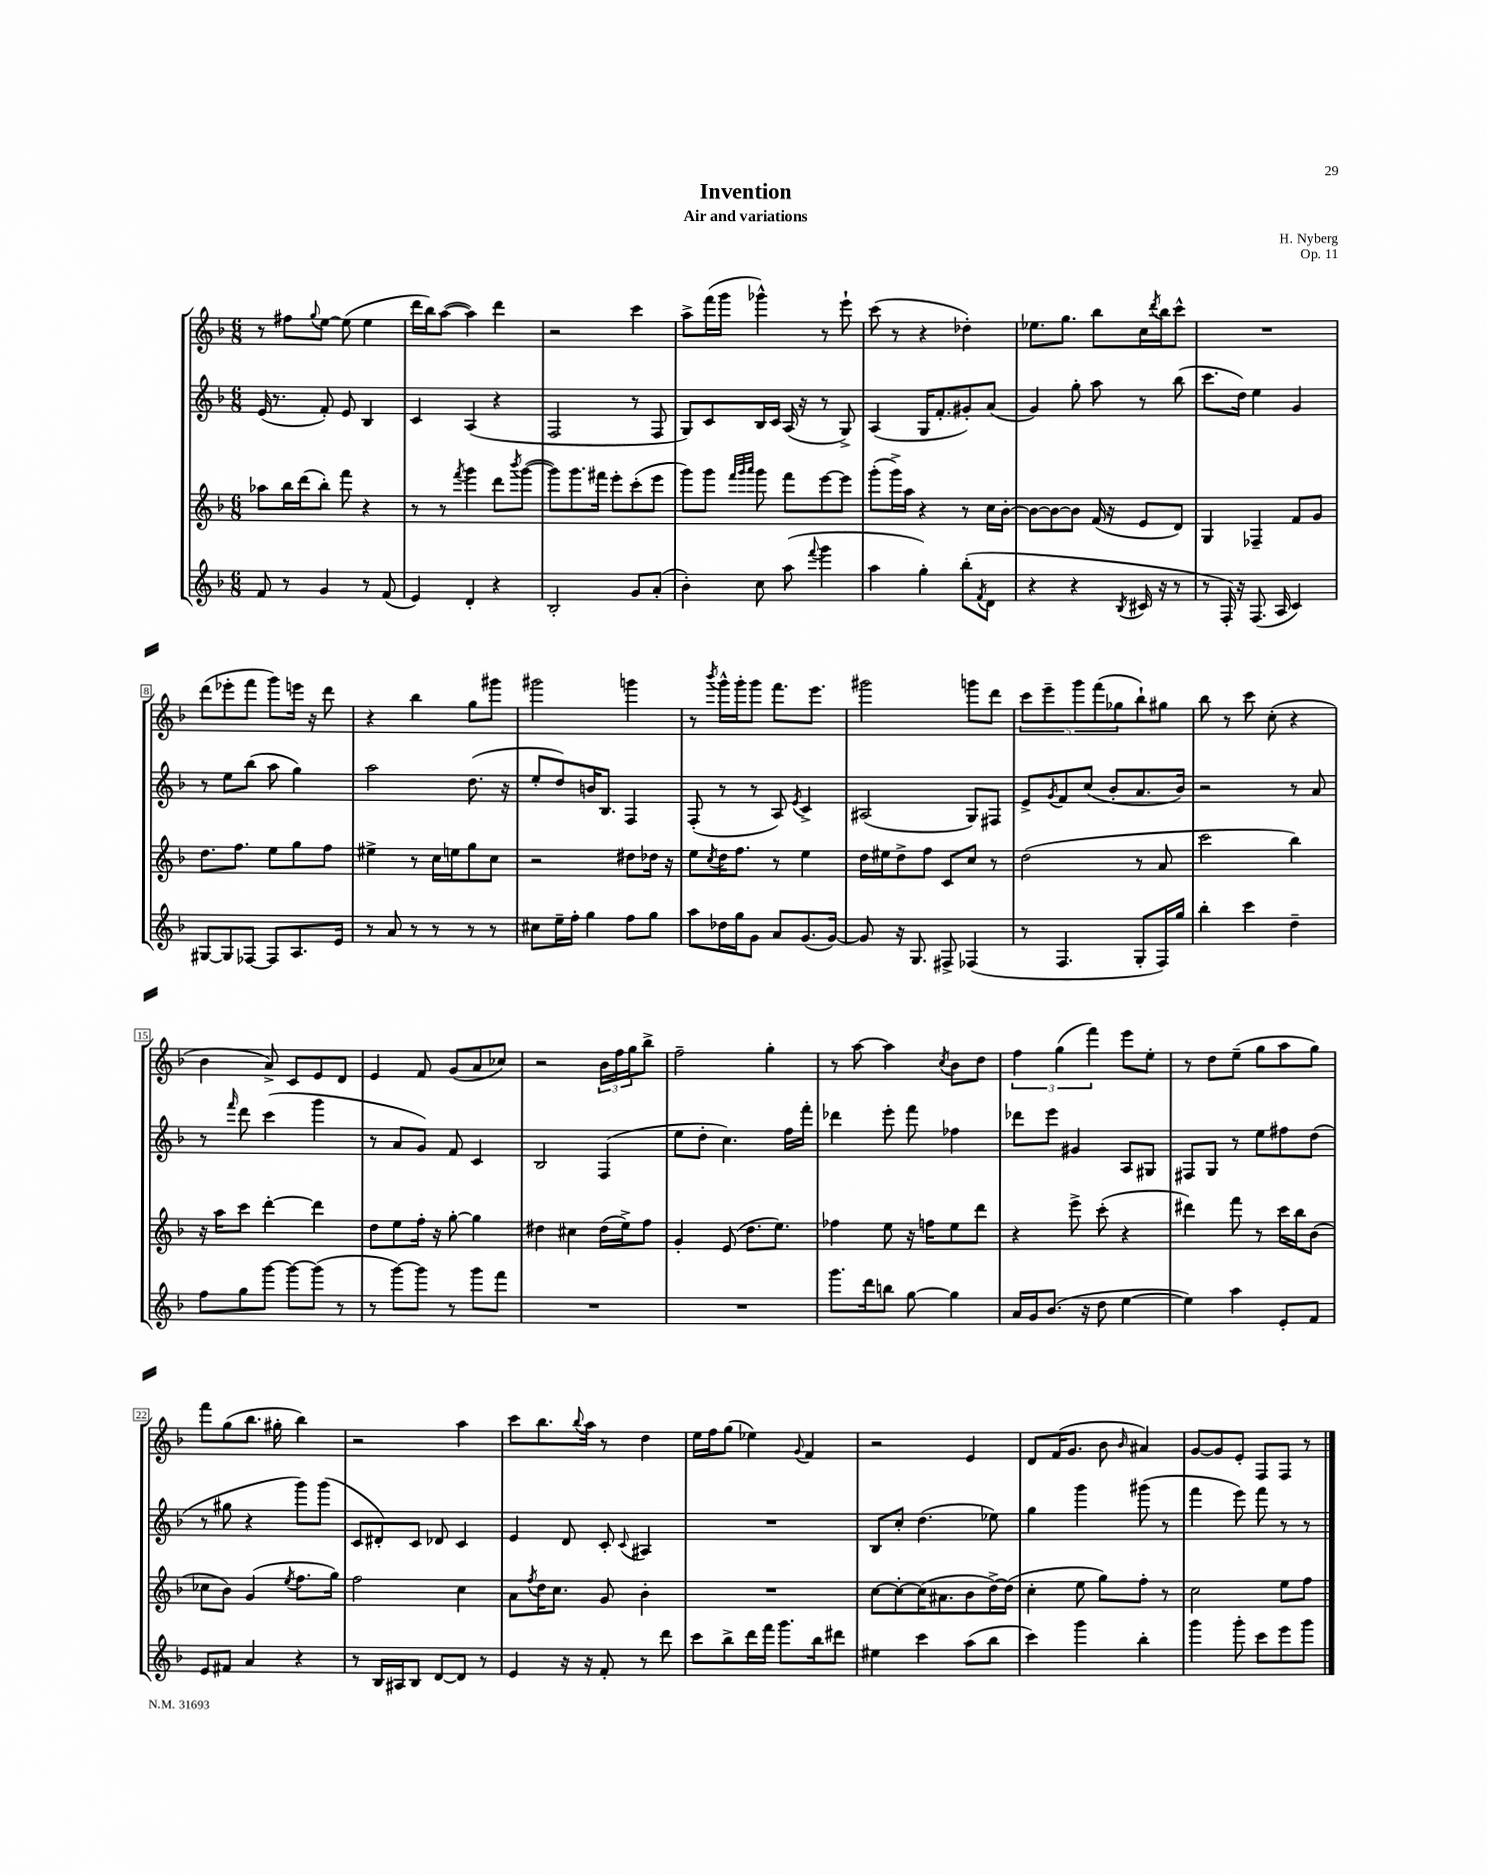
\header { title = "Invention" composer = "H. Nyberg" subtitle = "Air and variations" opus = "Op. 11" }
<<
\new StaffGroup <<
\new Staff = "s0" {
    \clef treble \key f \major \numericTimeSignature \time 6/8
    r8 fis''8 \appoggiatura { g''8 } e''8~ e''8( e''4 |
    d'''16 bes''16) a''8~( a''4) d'''4 |
    r2 c'''4 |
    a''8-> f'''16( g'''16 ges'''4-^) r8 e'''8-! |
    c'''8( r8 r4 des''4-.) |
    ees''8. g''8. bes''8 c''16 \acciaccatura { d'''8 } bes''16 c'''8-^ |
    R2. |
    d'''8( ees'''8-. f'''8 g'''8) e'''16 r16 d'''8 |
    r4 bes''4 g''8 gis'''8 |
    gis'''2 g'''4 |
    r8 \acciaccatura { bes'''8 } g'''16-^ g'''16-. g'''8 f'''8. e'''8. |
    gis'''2 g'''8 d'''8 |
    \tuplet 5/4 { c'''8 e'''8-- g'''8 f'''8( ges''8 } bes''8-!) gis''8 |
    bes''8 r8 c'''8 c''8-.( r4 |
    bes'4 a'8->) c'8 e'8 d'8 |
    e'4 f'8 g'8( a'8 ces''8) |
    r2 \tuplet 3/2 { bes'16 f''16 g''16 } bes''8-> |
    f''2-- g''4-. |
    r8 a''8~ a''4 \acciaccatura { c''8 } bes'8 d''8 |
    \tuplet 3/2 { f''4 g''4( f'''4) } e'''8 e''8-. |
    r8 d''8 e''8--( g''8 a''8 g''8) |
    f'''8 g''8( bes''8. gis''16-. bes''4) |
    r2 a''4 |
    c'''8 bes''8. \appoggiatura { bes''8 } a''16 r8 d''4 |
    e''16 f''16 g''8( ees''4) \appoggiatura { g'8 } f'4 |
    r2 e'4 |
    d'8 f'16( g'8. bes'8 \grace { bes'16 } ais'4) |
    g'8~ g'8 e'8-. f8 f8 r8 \bar "|." |
}
\new Staff = "s1" {
    \clef treble \key f \major \numericTimeSignature \time 6/8
    e'16( r8. f'8-.) e'8 bes4 |
    c'4 a4( r4 |
    f2 r8 f8 |
    g8) c'8 bes16 c'16 a16( r16 r8 g8->) |
    a4( g16 f'8.-. gis'8-.) a'8( |
    g'4) g''8-. a''8 r8 bes''8( |
    c'''8. d''16) e''4 g'4 |
    r8 e''8 bes''8( a''8 g''4) |
    a''2 d''8.( r16 |
    e''8-. d''8) b'16 bes8. f4 |
    f8-.( r8 r8 a8) \acciaccatura { e'8 } c'4-> |
    ais2( g8) fis8 |
    e'8-> \acciaccatura { g'8 } f'8 c''8( bes'8-. a'8. bes'16) |
    r2 r8 a'8 |
    r8 \grace { f'''16 } d'''8 c'''4( g'''4 |
    r8 a'8 g'8) f'8 c'4 |
    bes2 f4( |
    e''8 d''8-. c''4.) f''16 f'''16-. |
    des'''4 e'''8-. f'''8 fes''4 |
    des'''8 e'''8 gis'4 a8 gis8 |
    fis8 g8 r8 e''8 fis''8 d''8( |
    r8 gis''8 r4 g'''8) g'''8( |
    c'8 dis'8-.) c'8 des'8 c'4 |
    e'4 d'8 c'8-. \appoggiatura { c'8 } ais4 |
    R2. |
    bes8 c''8-. d''4.( ees''8) |
    g''4 g'''4 gis'''8( r8 |
    f'''4 e'''8) f'''8 r8 r8 \bar "|." |
}
\new Staff = "s2" {
    \clef treble \key f \major \numericTimeSignature \time 6/8
    aes''8 bes''16 d'''16( bes''8-.) f'''8 r4 |
    r8 r8 \acciaccatura { f'''8 } g'''4 d'''8 \acciaccatura { bes'''8 } g'''8~( |
    g'''8) g'''8. fis'''16 e'''8-. c'''8-.( e'''8 |
    g'''8) g'''8 \grace { f'''32 g'''32 a'''32 } g'''8 f'''8 e'''8~ e'''8 |
    g'''8-.( g'''16->) a''16 r4 r8 c''16 bes'16~-. |
    bes'8~ bes'8~ bes'8 f'16( r16 e'8 d'8) |
    g4 fes4-- f'8 g'8 |
    d''8. f''8. e''8 g''8 f''8 |
    eis''4-> r8 c''16 e''16 g''8 c''8 |
    r2 dis''8 des''16 r16 |
    e''8 \acciaccatura { c''8 } d''16 f''8. r8 e''4 |
    d''16 eis''16 d''8-> f''8 c'8 c''8 r8 |
    d''2( r8 a'8 |
    c'''2 bes''4) |
    r16 a''16 c'''8 d'''4~-. d'''4 |
    d''8 e''8 f''16-. r16 g''8~-. g''4 |
    dis''4 cis''4 dis''16( e''16->) f''8 |
    g'4-. e'8( d''8. e''8.) |
    fes''4 e''8 r16 f''16 e''8 d'''8 |
    r4 e'''8-> c'''8-.( r4 |
    dis'''4) f'''8 r8 c'''16 bes''16 bes'8( |
    ces''8 bes'8) g'4( \acciaccatura { e''8 } f''8. g''16) |
    f''2 c''4 |
    a'8 \acciaccatura { f''8 } d''16 c''8. g'8 bes'4-. |
    R2. |
    c''8~ c''8~-. c''16( ais'8. bes'8 d''16~->) d''16( |
    c''4-. e''8 g''8) f''8-. r8 |
    c''2 e''8 f''8 \bar "|." |
}
\new Staff = "s3" {
    \clef treble \key f \major \numericTimeSignature \time 6/8
    f'8 r8 g'4 r8 f'8( |
    e'4) d'4-. r4 |
    bes2-. g'8 a'8-.( |
    bes'4-.) c''8 a''8( \appoggiatura { f'''8 } g'''4 |
    a''4 g''4-.) bes''8-.( \acciaccatura { f'8 } d'8 |
    r4 r4 \acciaccatura { bes8 } cis'16 r16 r8 |
    r8 f16-.) r16 f8.( a16 c'4) |
    gis8~ gis8 fes8~ fes8 a8. e'16 |
    r8 a'8 r8 r8 r8 r8 |
    cis''8 e''16-- f''16-. g''4 f''8 g''8 |
    a''8 des''16 g''16 g'8 a'8 g'8.( g'16~) |
    g'8 r16 g8. fis8-> fes4( |
    r8 f4. g8-. f16) g''16 |
    bes''4-. c'''4 d''4-- |
    f''8 g''8 g'''8~ g'''8~ g'''8( r8 |
    r8 g'''8~) g'''8 r8 g'''8 f'''8 |
    R2. |
    R2. |
    g'''8. d'''16 b''8 g''8~ g''4 |
    a'16 g'16 bes'8.( r16 d''8 e''4~ |
    e''4) a''4 e'8-. f'8 |
    e'8 fis'8 a'4 r4 |
    r8 bes16 ais16 bes8 d'8~ d'8 r8 |
    e'4 r16 r16 f'8-. r8 d'''8 |
    c'''8 bes''8-> d'''16 f'''16 g'''8. bes''16 dis'''8 |
    eis''4 c'''4 a''8( bes''8 |
    c'''4) g'''4 bes''4-. |
    g'''4 g'''8-. c'''8 e'''8 g'''8 \bar "|." |
}
>>
>>
\layout { \context { \Score \override BarNumber.stencil = #(make-stencil-boxer 0.1 0.3 ly:text-interface::print) } }
